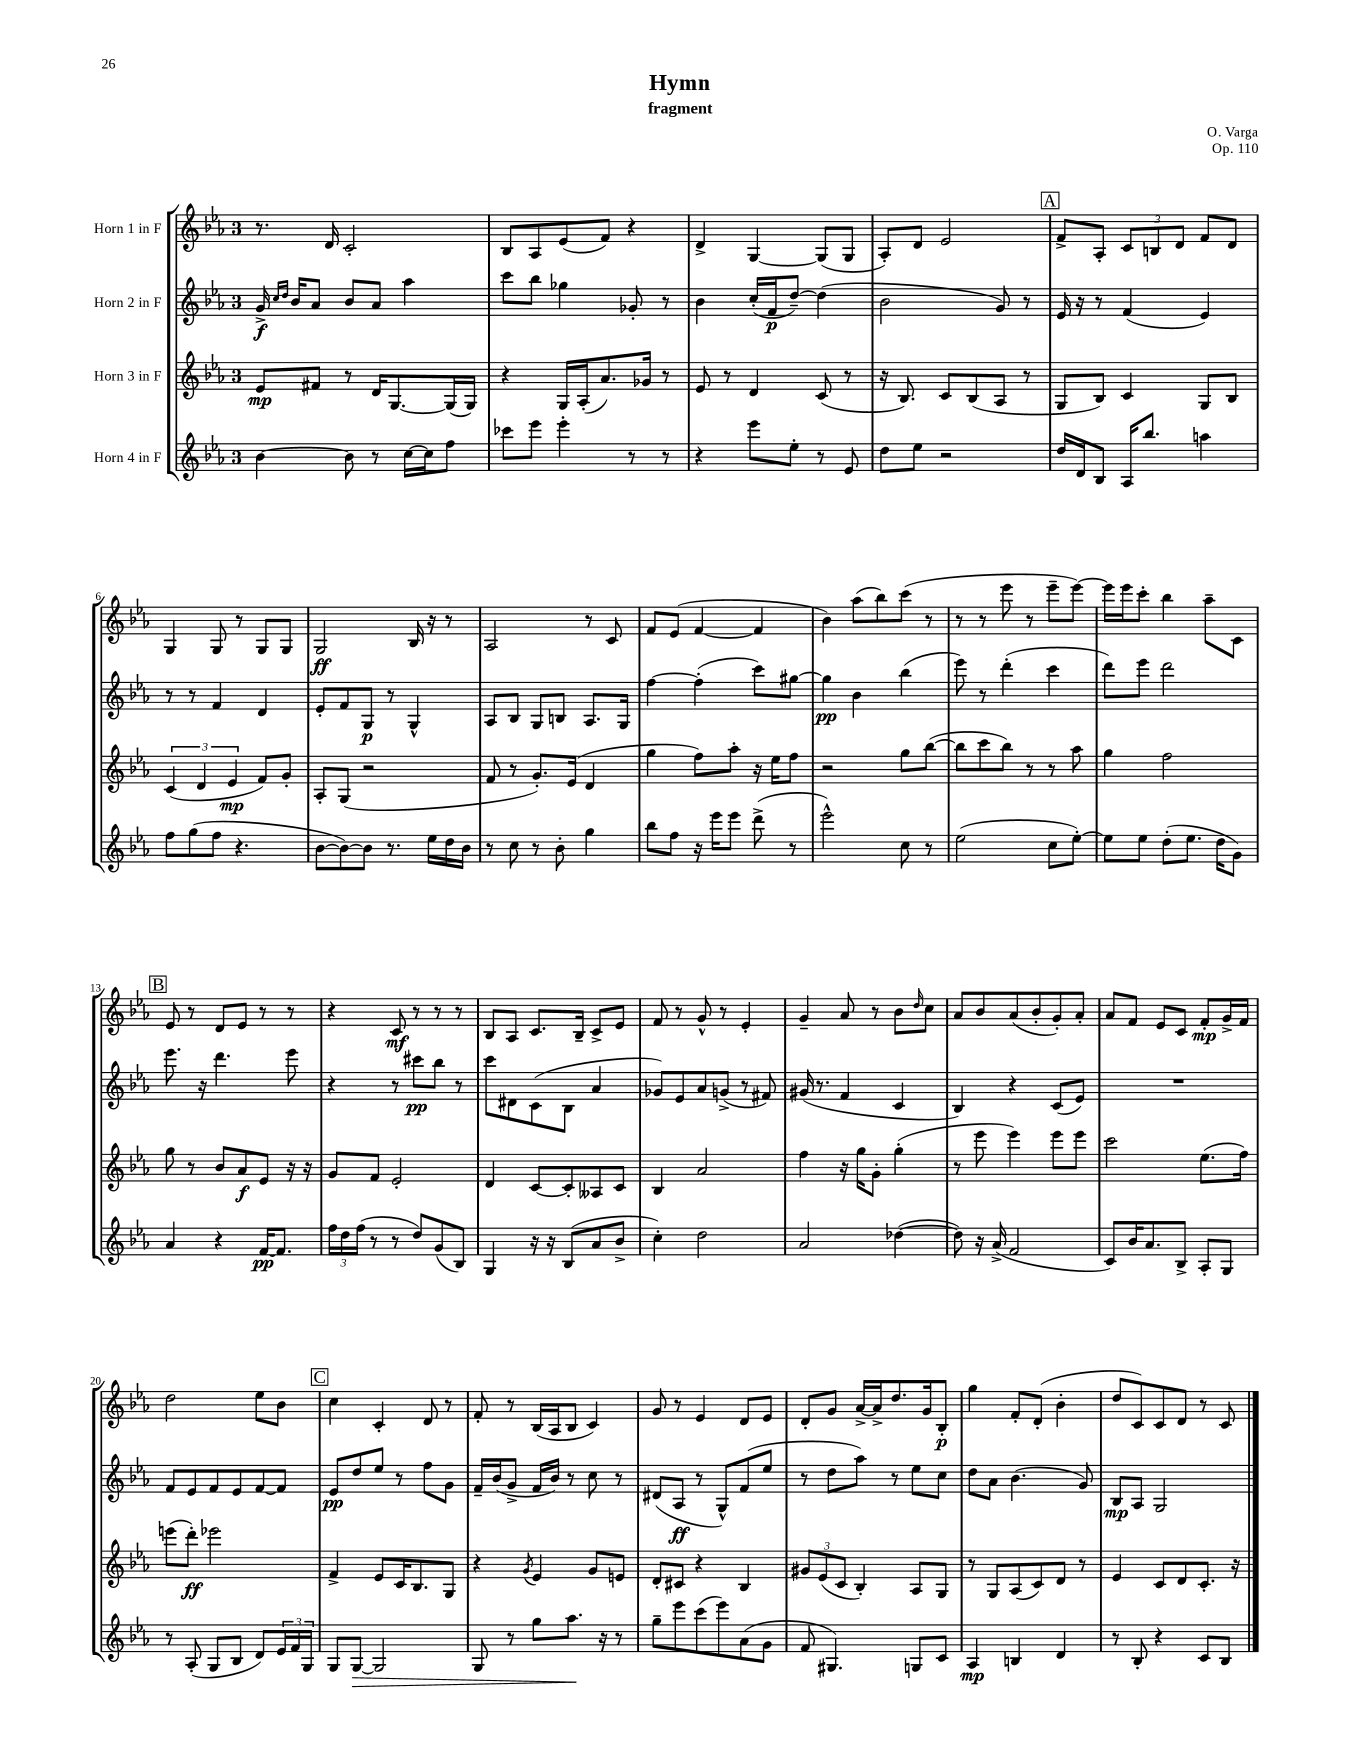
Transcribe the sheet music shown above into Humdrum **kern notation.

**kern	**kern	**kern	**kern
*staff4	*staff3	*staff2	*staff1
*clefG2	*clefG2	*clefG2	*clefG2
*k[b-e-a-]	*k[b-e-a-]	*k[b-e-a-]	*k[b-e-a-]
*M3/4	*M3/4	*M3/4	*M3/4
[4b-	8e-	16g^	8.r
.	.	16qqcc	.
.	.	16qqdd	.
.	.	16b-	.
.	8f#	8a-	.
.	.	.	16d
8b-]	8r	8b-	2c'
8r	16d	8a-	.
.	[8.G	.	.
[16cc	.	4aa-	.
16cc]	.	.	.
8ff	(16G]	.	.
.	16G)	.	.
=	=	=	=
8ccc-	4r	8ccc	8B-
8eee-	.	8bb-	8A-
4eee-'	16G	4gg-	(8e-
.	(16A-'	.	.
.	8.a-)	.	8f)
8r	.	8g-'	4r
.	16g-	.	.
8r	8r	8r	.
=	=	=	=
4r	8e-	4b-	4d^
.	8r	.	.
8eee-	4d	(16cc'	[4G
.	.	16f	.
8ee-'	.	[8dd~)	.
8r	(8c	(4dd]	(8G]
8e-	8r	.	8G
=	=	=	=
8dd	16r	2b-	8A-')
.	8.B-)	.	.
8ee-	.	.	8d
2r	8c	.	2e-
.	(8B-	.	.
.	8A-	8g)	.
.	8r	8r	.
=	=	=	=
16dd	8G	16e-	8f^
16d	.	16r	.
8B-	8B-)	8r	8A-'
16A-	4c	(4f	12c
8.bb-	.	.	.
.	.	.	12B
.	.	.	12d
4aa	8G	4e-)	8f
.	8B-	.	8d
=	=	=	=
8ff	(6c	8r	4G
(8gg	.	8r	.
.	6d	.	.
8ff	.	4f	8G
.	6e-	.	.
4.r	.	.	8r
.	8f)	4d	8G
.	8g'	.	8G
=	=	=	=
[8b-	8A-'	8e-'	2G
8b-_)	(8G	8f	.
8b-]	2r	8G	.
8.r	.	8r	.
.	.	4G^^	16B-
16ee-	.	.	16r
16dd	.	.	8r
16b-	.	.	.
=	=	=	=
8r	8f	8A-	2A-
8cc	8r	8B-	.
8r	8.g')	8G	.
8b-'	.	8B	.
.	(16e-	.	.
4gg	4d	8.A-	8r
.	.	.	8c
.	.	16G	.
=	=	=	=
8bb-	4gg	[4ff	8f
8ff	.	.	(8e-
16r	8ff)	(4ff']	[4f
16eee-	.	.	.
8eee-	8aa-'	.	.
(8ddd^	16r	8ccc)	4f]
.	16ee-	.	.
8r	8ff	[8gg#	.
=	=	=	=
2eee-^^)	2r	4gg#]	4b-)
.	.	4b-	(8aa-
.	.	.	8bb-)
8cc	8gg	(4bb-	(8ccc
8r	([8bb-	.	8r
=	=	=	=
(2ee-	8bb-]	8eee-)	8r
.	8ccc	8r	8r
.	8bb-)	(4ddd'	8eee-
.	8r	.	8r
8cc	8r	4ccc	8eee-~
[8ee-')	8aa-	.	[8eee-)
=	=	=	=
8ee-]	4gg	8ddd)	16eee-]
.	.	.	16eee-
8ee-	.	8eee-	8ccc'
(8dd'	2ff	2ddd	4bb-
8.ee-	.	.	.
.	.	.	8aa-~
16dd	.	.	.
8g)	.	.	8c
=	=	=	=
4a-	8gg	8.eee-	8e-
.	8r	.	8r
.	.	16r	.
4r	8b-	4.ddd	8d
.	8a-	.	8e-
[16f	8e-	.	8r
8.f]	.	.	.
.	16r	8eee-	8r
.	16r	.	.
=	=	=	=
24ff	8g	4r	4r
24dd	.	.	.
(24ff	.	.	.
8r	8f	.	.
8r	2e-'	8r	8c
8dd)	.	8ccc#	8r
(8g	.	8bb-	8r
8B-)	.	8r	8r
=	=	=	=
4G	4d	8ccc	8B-
.	.	8d#	8A-
16r	[8c	(8c	8.c
16r	.	.	.
(8B-	8c']	8B-	.
.	.	.	16B-~
8a-	8A--	4a-	8c^
8b-^	8c	.	8e-
=	=	=	=
4cc')	4B-	8g-)	8f
.	.	8e-	8r
2dd	2a-	8a-	8g^^
.	.	(8g^	8r
.	.	8r	4e-'
.	.	8f#)	.
=	=	=	=
2a-	4ff	(16g#	4g~
.	.	8.r	.
.	16r	4f	8a-
.	16gg	.	.
.	8g'	.	8r
([4dd-	(4gg'	4c	8b-
.	.	.	16qqdd
.	.	.	8cc
=	=	=	=
8dd-])	8r	4B-)	8a-
16r	8eee-	.	8b-
(16a-^	.	.	.
2f	4eee-)	4r	(8a-
.	.	.	8b-'
.	8eee-	(8c	8g')
.	8eee-	8e-)	8a-'
=	=	=	=
8c)	2ccc	2.r	8a-
16b-	.	.	8f
8.a-	.	.	.
.	.	.	8e-
8B-^	.	.	8c
8A-'	(8.ee-	.	8f'
8G	.	.	16g^
.	16ff)	.	16f
=	=	=	=
8r	(8eee	8f	2dd
(8A-'	8ddd')	8e-	.
8G	2eee-	8f	.
8B-	.	8e-	.
8d)	.	[8f	8ee-
24e-	.	8f]	8b-
24f	.	.	.
24G	.	.	.
=	=	=	=
8G	4f^	8e-	4cc
[8G	.	8dd	.
2G]	8e-	8ee-	4c'
.	16c	8r	.
.	8.B-	.	.
.	.	8ff	8d
.	8G	8g	8r
=	=	=	=
8G	4r	16f~	8f'
.	.	(16b-	.
8r	.	8g^	8r
.	8qg	.	.
8gg	4e-	16f	(16B-
.	.	16b-)	16A-
8.aa-	.	8r	8B-
.	8g	8cc	4c)
16r	.	.	.
8r	8e	8r	.
=	=	=	=
8gg~	8d'	(8d#	8g
8eee-	8c#	8A-	8r
(8ccc	4r	8r	4e-
8eee-)	.	8G^^)	.
(8a-	4B-	(8f	8d
8g	.	8ee-	8e-
=	=	=	=
8f	12g#	8r	8d'
.	(12e-	.	.
4.G#)	.	8dd	8g
.	12c	.	.
.	4B-')	8aa-)	[16a-^
.	.	.	16a-^]
.	.	8r	8.dd
8G	8A-	8ee-	.
.	.	.	16g
8c	8G	8cc	8B-'
=	=	=	=
4A-	8r	8dd	4gg
.	8G	8a-	.
4B	(8A-	(4.b-	8f'
.	8c)	.	(8d'
4d	8d	.	4b-'
.	8r	8g)	.
=	=	=	=
8r	4e-	8B-	8dd
8B-'	.	8A-	8c)
4r	8c	2G	8c
.	8d	.	8d
8c	8.c'	.	8r
8B-	.	.	8c
.	16r	.	.
==	==	==	==
*-	*-	*-	*-
